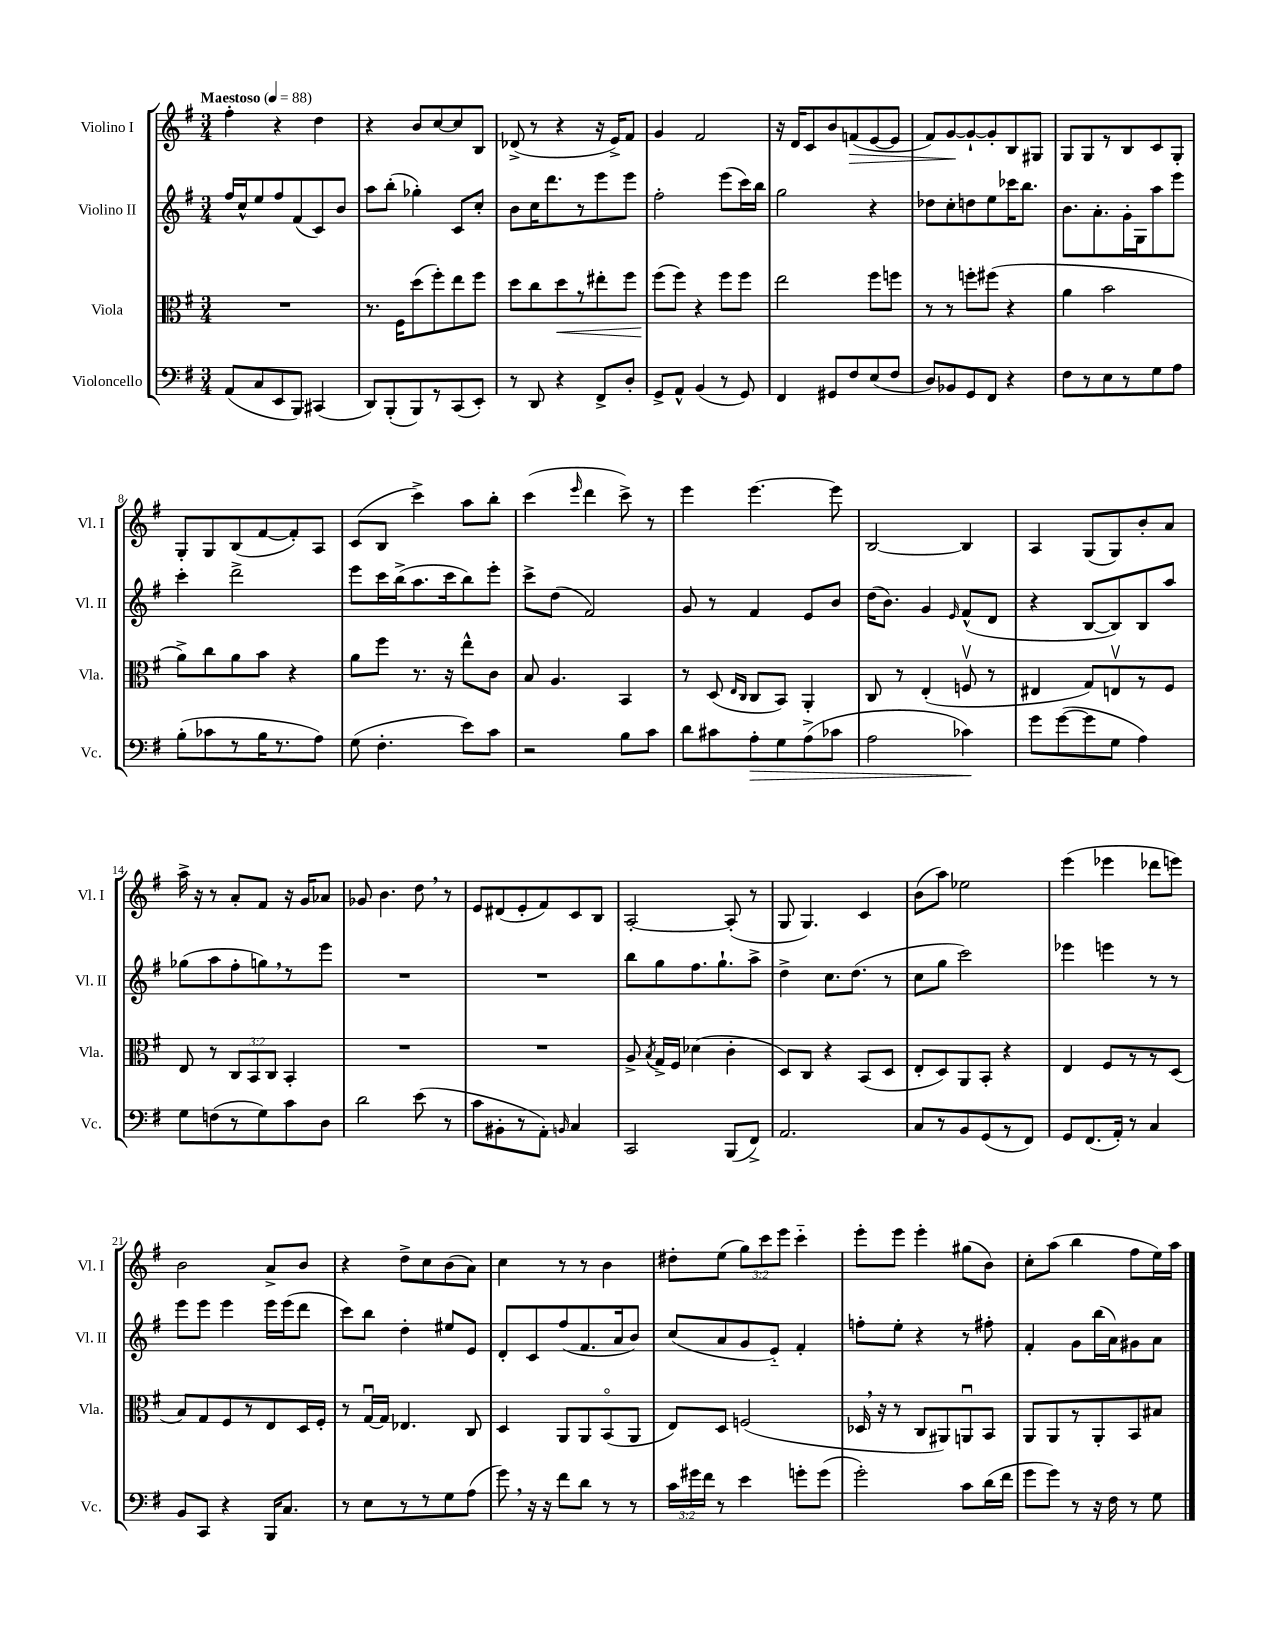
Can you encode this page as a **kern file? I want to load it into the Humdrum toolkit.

**kern	**kern	**kern	**kern
*staff4	*staff3	*staff2	*staff1
*clefF4	*clefC3	*clefG2	*clefG2
*k[f#]	*k[f#]	*k[f#]	*k[f#]
*M3/4	*M3/4	*M3/4	*M3/4
*MM88	*MM88	*MM88	*MM88
(8AA/L	2.r	16ff#/LL	4ff#'\
.	.	16cc^^/J	.
8C/	.	8ee/	.
8EE/	.	8ff#/	4r
8BBB/J)	.	(8f#/	.
(4CC#/	.	8c/)	4dd\
.	.	8b/J	.
=	=	=	=
8DD/L)	8.r	8aa\L	4r
(8BBB'/	.	(8bb'\J	.
.	16F#\LK	.	.
8BBB/)	(8dd\	4gg-'\)	8b/L
8r	8ff#'\)	.	[8cc/
(8CC/	8ee\	8c/L	8cc/]
8EE'/J)	8ff#\J	8cc'/J	8B/J
=	=	=	=
8r	8dd\L	8b\L	(8d-^/
8DD/	8cc\	16cc\K	8r
.	.	8.ddd\	.
4r	8dd\	.	4r
.	8r	8r	.
8FF#^/L	8ee#'\	8eee\	16r
.	.	.	16e^/LK)
8D'/J	8ff#\J	8eee\J	8f#/J
=	=	=	=
8GG^/L	(8ff#\L	2ff#'\	4g/
8AA^^/J	8ff#\J)	.	.
(4BB/	4r	.	2f#/
8r	8ff#\L	(8eee\L	.
8GG/)	8ff#\J	16ccc\L)	.
.	.	16bb\JJ	.
=	=	=	=
4FF#/	2ee\	2gg\	16r
.	.	.	16d/LK
.	.	.	8c/
8GG#/L	.	.	8b/
8F#/	.	.	(8f/
(8E/	8ff#\L	4r	[8e/
8F#/J	8ff\J	.	8e/]J
=	=	=	=
8D/L)	8r	8dd-\L	8f#/L)
8BB-/	8r	8cc'\	[8g/
8GG/	8ff'\L	8dd\	8g`/_
8FF#/J	(8ff#\J	8ee\	8g'/]
4r	4r	16ccc-\K	8B/
.	.	8.bb\J	.
.	.	.	8G#/J
=	=	=	=
8F#\L	4a\	8.b\L	8G/L
8r	.	.	8G/
.	.	8.a'\	.
8E\	2b\	.	8r
8r	.	16g'\L	8B/
.	.	16G\J	.
8G\	.	8aa\	8c/
8A\J	.	8eee\J	8G'/J
=	=	=	=
(8B'\L	8a^\L)	4ccc'\	8G'/L
8c-\	8cc\	.	8G/
8r	8a\	2ddd^\	(8B/
16B\K	8b\J	.	[8f#/
8.r	.	.	.
.	4r	.	8f#'/])
8A\J)	.	.	8A/J
=	=	=	=
(8G\	8a\L	8eee\L	(8c/L
4.F#'\	8ff#\J	16ccc\L	8B/J
.	.	(16bb^\J	.
.	8.r	8.aa\	4ccc^\)
.	16r	16ccc\k	.
8e\L)	8ee^^\L	8bb\)	8aa\L
8c\J	8c\J	8eee'\J	8bb'\J
=	=	=	=
2r	8B/	8ccc^\L	(4ccc\
.	4.A/	(8dd\J	.
.	.	.	16qqeee/
.	.	2f#/)	4ddd\
8B\L	4BB/	.	8ccc^\)
8c\J	.	.	8r
=	=	=	=
8d\L	8r	8g/	4eee\
8c#\	(8D/	8r	.
.	16qqE/LL	.	.
.	16qqC/JJ	.	.
8A'\	8C/L	4f#/	[4.eee\
8G\	8BB/J)	.	.
(8A^\	4AA'/	8e/L	.
8c-\J	.	8b/J	8eee\]
=	=	=	=
2A\	8C/	(16dd\LK	[2B/
.	.	8.b\J)	.
.	8r	.	.
.	(4E'/	4g/	.
.	.	16qqe/	.
4c-\)	8Fv/	(8f#^^/L	4B/]
.	8r	8d/J	.
=	=	=	=
8g\L	4E#/	4r	4A/
([8g\	.	.	.
8g\]	8G/L)	[8B/L	(8G/L
8G\J	8Ev/	8B/])	8G/)
4A\)	8r	8B/	8b'/
.	8F#/J	8aa/J	8a/J
=	=	=	=
8G\L	8E/	(8gg-\L	16aa^\
.	.	.	16r
(8F\	8r	8aa\	8r
8r	12C/L	8ff#'\	8a'/L
.	12BB/	.	.
8G\)	.	8gg\)	8f#/J
.	12C/J	.	.
8c\	4BB'/	8r	16r
.	.	.	16g/LK
8D\J	.	8eee\J	8a-/J
=	=	=	=
2d\	2.r	2.r	8g-/
.	.	.	4.b\
(8e\	.	.	8dd\
8r	.	.	8r
=	=	=	=
8c\L	2.r	2.r	8e/L
8BB#'\	.	.	(8d#/
8r	.	.	8e'/
8AA'\J)	.	.	8f#/)
16qqBB/	.	.	.
4C/	.	.	8c/
.	.	.	8B/J
=	=	=	=
2CC/	8A^/	8bb\L	[2A'/
.	8qB/	.	.
.	16G^/LL	8gg\	.
.	16F#/JJ	.	.
.	(4d-\	8.ff#\	.
.	.	8.gg`\	.
(8BBB/L	4c'\	.	(8A'/]
8FF#^/J)	.	8aa^\J	8r
=	=	=	=
2.AA/	8D/L)	4dd^\	8G/
.	8C/J	.	4.G/)
.	4r	8.cc\L	.
.	.	(8.dd\J	.
.	(8BB/L	.	4c/
.	8D/J	8r	.
=	=	=	=
8C/L	8E'/L	8cc\L	(8b\L
8r	8D/)	8gg\J	8aa\J)
8BB/	8AA/	2ccc\)	2ee-\
(8GG/	8BB'/J	.	.
8r	4r	.	.
8FF#/J)	.	.	.
=	=	=	=
8GG/L	4E/	4eee-\	(4eee\
(8.FF#/	.	.	.
.	8F#/L	4eee\	4eee-\
16AA'/Jk)	.	.	.
8r	8r	.	.
4C/	8r	8r	8ddd-\L
.	(8D/J	8r	8eee\J)
=	=	=	=
8BB/L	8B/L)	8eee\L	2b\
8CC/J	8G/	8eee\J	.
4r	8F#/	4eee\	.
.	8r	.	.
16BBB/LK	8E/	16eee\LL	8a^/L
8.C/J	.	(16eee\J	.
.	16D/L	8ddd\J	8b/J
.	16F#'/JJ	.	.
=	=	=	=
8r	8r	8ccc\L)	4r
8E\L	[16Gu/LL	8bb\J	.
.	16G/]JJ	.	.
8r	4.E-/	4dd'\	8dd^\L
8r	.	.	8cc\
8G\	.	8ee#/L	(8b\
(8A\J	8C/	8e/J	8a\J)
=	=	=	=
8g\)	4D/	8d'/L	4cc\
16r	.	8c/	.
16r	.	.	.
8f#\L	8AA/L	(8ff#/	8r
8d\J	8AA/	8.f#/	8r
8r	(8BBo/	.	4b\
.	.	16a/k	.
8r	8AA/J	8b/J)	.
=	=	=	=
24c\LL	8E/L)	(8cc/L	8dd#'\L
24g#\	.	.	.
24f#\JJ	.	.	.
8r	8D/J	8a/	(8ee\J
4e\	(2F/	8g/	12gg\L)
.	.	.	12ccc\
.	.	8e'~/J)	.
.	.	.	12eee\J
8g'\L	.	4f#'/	4ccc'~\
(8g\J	.	.	.
=	=	=	=
2g'\)	16D-/	8ff'\L	8eee'\L
.	16r	.	.
.	8r	8ee'\J	8eee\J
.	8C/L	4r	4eee'\
.	8AA#/)	.	.
8c\L	8AAu/	8r	(8gg#\L
(16d\L	8BB/J	8ff#'\	8b\J)
16f#\JJ	.	.	.
=	=	=	=
8g\L	8AA/L	4f#'/	8cc'\L
8g\J)	8AA/	.	(8aa\J
8r	8r	8g\L	4bb\
16r	8AA'/	(16bb\L	.
16F#\	.	16a\J)	.
8r	8BB/	8g#\	8ff#\L
8G\	8B#/J	8a\J	16ee\L)
.	.	.	16aa\JJ
==	==	==	==
*-	*-	*-	*-
